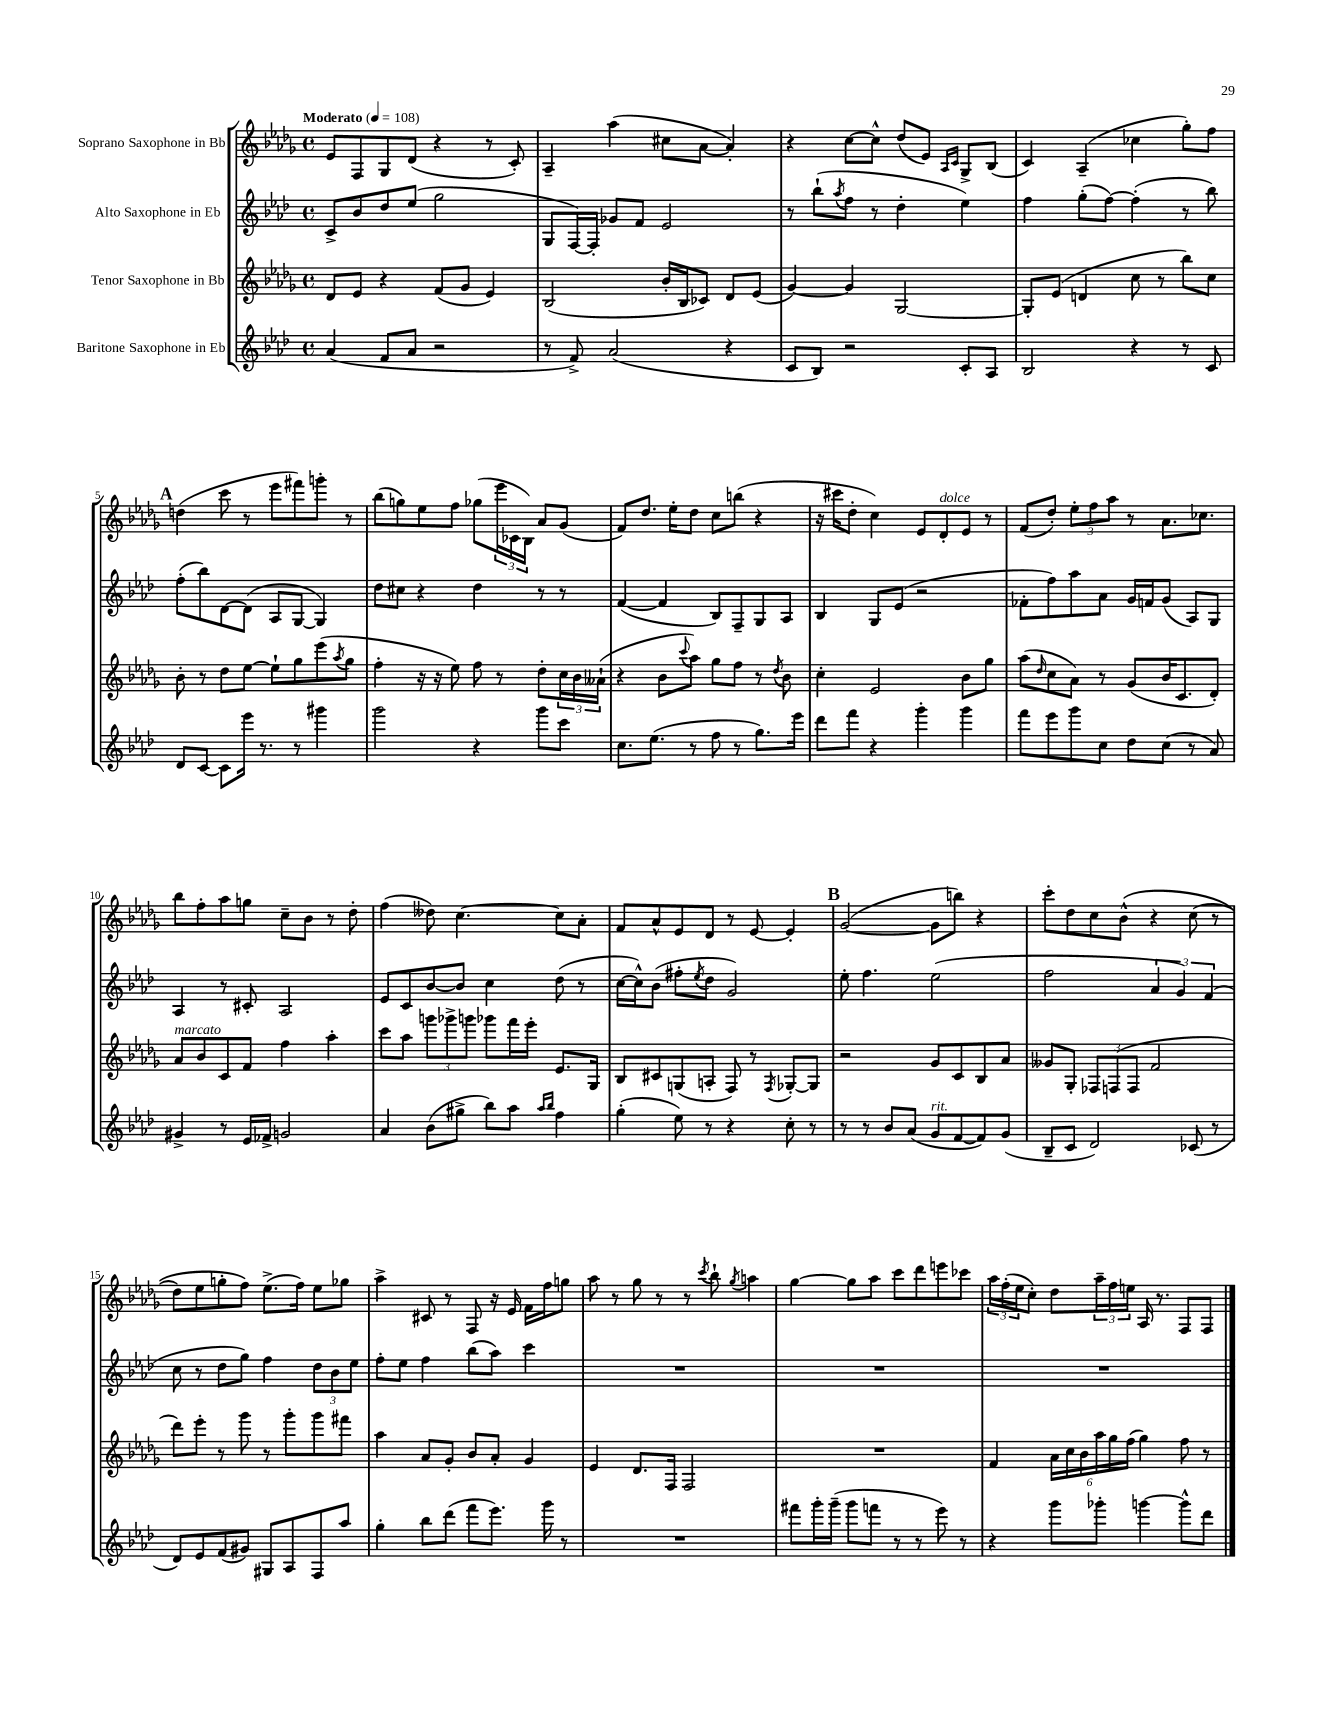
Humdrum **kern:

**kern	**kern	**kern	**kern
*part4	*part3	*part2	*part1
*staff4	*staff3	*staff2	*staff1
*I"Baritone Saxophone in Eb	*I"Tenor Saxophone in Bb	*I"Alto Saxophone in Eb	*I"Soprano Saxophone in Bb
*clefG2	*clefG2	*clefG2	*clefG2
*k[b-e-a-d-]	*k[b-e-a-d-g-]	*k[b-e-a-d-]	*k[b-e-a-d-g-]
*M4/4	*M4/4	*M4/4	*M4/4
*met(c)	*met(c)	*met(c)	*met(c)
*MM108	*MM108	*MM108	*MM108
=1	=1	=1	=1
!	!	!	!LO:TX:a:B:t=Moderato
(4a-/	8d-/L	8c^/L	8e-/L
.	8e-/J	8b-/	8F/
8f/L	4r	8dd-/	8G-/
8a-/J	.	(8ee-/J	(8d-/J
2r	(8f/L	2gg\	4r
.	8g-/J	.	.
.	4e-/)	.	8r
.	.	.	8c'/)
=2	=2	=2	=2
8r	(2B-/	8G/L	4A-~/
8f^/)	.	[16F/L)	.
.	.	16F'/JJ]	.
(2a-/	.	8g-X/L	(4aa-\
.	.	8f/J	.
.	16b-'/LL	2e-/	8cc#X\L
.	16B-/J	.	.
.	8c-X/J)	.	[8a-\J
4r	8d-/L	.	4a-'/])
.	(8e-/J	.	.
=3	=3	=3	=3
8c/L	[4g-/)	8r	4r
8B-/J)	.	(8bb-`\L	.
.	.	8qaa-/	.
2r	4g-/]	8ff\J	[8cc\L
.	.	8r	8cc^^\J]
.	[2G-/	4dd-'\	(8dd-/L
.	.	.	8e-/J)
.	.	.	16qqA-/LL
.	.	.	16qqc/JJ
8c'/L	.	4ee-\)	8G-^/L
8A-/J	.	.	(8B-/J
=4	=4	=4	=4
2B-/	8G-'/L]	4ff\	4c/)
.	(8e-/J	.	.
.	4dn/	(8gg'\L	(4A-~/
.	.	[8ff\J)	.
4r	8cc\	(4ff'\]	4cc-X\
.	8r	.	.
8r	8bb-\L)	8r	8gg-'\L)
8c/	8cc\J	8bb-\)	8ff\J
!!LO:LB:g=z
!!LO:REH:place=s1:t=A
=5	=5	=5	=5
8d-/L	8b-'\	(8ff'\L	(4ddn\
[8c/J	8r	8bb-\)	.
8c\L]	8dd-\L	[8d-\	8ccc\
16eee-\Jk	[8ee-\J	(8d-\J]	8r
8.r	.	.	.
.	8ee-`\L]	8A-/L	8eee-\L
8r	8gg-\	[8G/J	8fff#X\)
4ggg#X\	(8eee-\	4G/])	8gggn'\J
.	8qaa-/	.	.
.	8gg-\J	.	8r
=6	=6	=6	=6
2ggg\	4ff'\	8dd-\L	(8bb-\L
.	.	8cc#X\J	8ggn\)
.	16r	4r	8ee-\
.	16r	.	.
.	8ee-\)	.	8ff\J
4r	8ff\	4dd-\	(8gg-X\L
.	8r	.	24eee-\L
.	.	.	24c-X\
.	.	.	24B-\JJ)
8ggg\L	8dd-'\L	8r	8a-/L
8ccc\J	24cc\L	8r	(8g-/J
.	24b-\	.	.
.	(24a--X`\JJ	.	.
=7	=7	=7	=7
8.cc\L	4r	([4f/	8f/L)
.	.	.	8.dd-/J
(8.ee-\J	.	.	.
.	8b-\L	4f/]	.
.	.	.	16ee-'\KL
.	8qqccc/	.	.
8r	8aa-\J)	.	8dd-\J
8ff\	8gg-\L	8B-/L)	8cc\L
8r	8ff\J	8F~/	(8bbn\J
8.gg\L)	8r	8G/	4r
.	8qdd-/	.	.
.	8b-\	8A-/J	.
16eee-\Jk	.	.	.
=8	=8	=8	=8
8ddd-\L	4cc'\	4B-/	16r
.	.	.	16ccc#X\KL
8fff\J	.	.	8dd-'\J
4r	2e-/	8G/L	4cc\)
.	.	(8e-/J	.
4ggg'\	.	2r	8e-/L
!	!	!	!LO:TX:a:i:t=dolce
.	.	.	8d-'/
4ggg\	8b-\L	.	8e-/J
.	8gg-\J	.	8r
=9	=9	=9	=9
8fff\L	(8aa-\L	8f-X'\L	(8f/L
.	16qqdd-/	.	.
8eee-\	8cc\	8ff\)	8dd-'/J)
8ggg\	8a-\J)	8aa-\	12ee-'\L
.	.	.	12ff\
8cc\J	8r	8a-\J	.
.	.	.	12aa-\J
8dd-\L	(8g-/L	16g/LL	8r
.	.	16fn/J	.
(8cc\J	16b-/K	(8g/J	8.a-\L
.	8.c/	.	.
8r	.	8A-/L)	.
.	.	.	8.cc-X\J
8a-/)	8d-'/J)	8G/J	.
!!LO:LB:g=z
=10	=10	=10	=10
!	!LO:TX:a:i:t=marcato	!	!
4g#X^/	8a-/L	4A-/	8bb-\L
.	8b-/	.	8ff'\
8r	8c/	8r	8aa-\
16e-/LL	8f/J	8c#X'/	8ggn\J
16f-X^/JJ	.	.	.
2gn/	4ff\	2A-/	8cc~\L
.	.	.	8b-\J
.	4aa-'\	.	8r
.	.	.	8dd-'\
=11	=11	=11	=11
4a-/	8ccc\L	8e-/L	(4ff\
.	8aa-\J	8c/	.
(8b-\L	12gggn\L	[8b-/	8dd--X\)
.	12ggg-X^\	.	.
8gg#X^\J	.	8b-/J]	[4.cc\
.	12gggn\J	.	.
8bb-\L)	8ggg-X\L	4cc\	.
8aa-\J	16fff\L	.	.
.	16eee-'\JJ	.	.
16qqaa-/LL	.	.	.
16qqbb-/JJ	.	.	.
4ff\	8.e-/L	(8dd-\	8cc\L]
.	.	8r	8a-'\J
.	16G-/Jk	.	.
=12	=12	=12	=12
(4gg'\	8B-/L	[16cc\LL	8f/L
.	.	16cc^^\J])	.
.	8c#X/	(8b-\J	8a-^^/
8ee-\)	(8Gn/	8ff#X'\L	8e-/
.	.	8qee-/	.
8r	8An'/J	8dd-\J	8d-/J
4r	8F/)	2g/)	8r
.	8r	.	[8e-/
.	8qF/	.	.
8cc'\	[8G-X'/L	.	4e-'/]
8r	8G-/J]	.	.
!!LO:REH:place=s1:t=B
=13	=13	=13	=13
8r	2r	8ee-'\	([2g-/
8r	.	4.ff\	.
8b-/L	.	.	.
(8a-/J	.	.	.
!LO:TX:a:i:t=rit.	!	!	!
8g/L	8g-/L	(2ee-\	8g-\L]
[8f/	8c/	.	8bbn\J)
8f/])	8B-/	.	4r
(8g/J	8a-/J	.	.
=14	=14	=14	=14
8B-~/L	8g--X/L	2ff\	8ccc'\L
8c/J	8G-'/J	.	8dd-\
2d-/)	12F-X/L	.	8cc\
.	(12Fn/	.	.
.	.	.	(8b-^^\J
.	12F/J	.	.
.	2f/	6a-/	4r
.	.	6g/)	.
(8c-X/	.	.	(8cc\
.	.	(6f/	.
8r	.	.	8r
!!LO:LB:g=z
=15	=15	=15	=15
8d-/L)	8ddd-\L)	8cc\	8dd-\L)
8e-/	8eee-'\J	8r	8ee-\
(8f/	8r	8dd-\L	8ggn'\
8g#X/J)	8ggg-\	8gg\J)	8ff\J)
8G#X/L	8r	4ff\	(8.ee-^\L
8A-/	8ggg-'\L	.	.
.	.	.	16ff\Jk)
8F/	8ggg-\	12dd-\L	8ee-\L
.	.	12b-\	.
8aa-/J	8fff#X\J	.	8gg-X\J
.	.	12ee-\J	.
=16	=16	=16	=16
4gg'\	4aa-\	8ff'\L	4aa-^\
.	.	8ee-\J	.
8bb-\L	8a-/L	4ff\	8c#X/
(8ddd-\J	8g-'/J	.	8r
8fff\L	8b-/L	(8bb-\L	8F/
8.eee-\J)	8a-'/J	8aa-\J)	16r
.	.	.	16e-/
.	4g-/	4ccc\	16f\LL
16ggg\	.	.	16ff\J
8r	.	.	8ggn\J
=17	=17	=17	=17
1r	4e-/	1r	8aa-\
.	.	.	8r
.	8.d-/L	.	8gg-\
.	.	.	8r
.	16F/Jk	.	.
.	2F/	.	8r
.	.	.	8qccc/
.	.	.	8bb-`\
.	.	.	8qgg-/
.	.	.	4aan\
=18	=18	=18	=18
8fff#X\L	1r	1r	[4gg-\
16ggg'\L	.	.	.
(16ggg~\JJ	.	.	.
8ggg\L	.	.	8gg-\L]
8fffn\J	.	.	8aa-\J
8r	.	.	8ccc\L
8r	.	.	8ddd-\
8eee-\)	.	.	8eeen\
8r	.	.	8ccc-X\J
=19	=19	=19	=19
4r	4f/	1r	24aa-\LL
.	.	.	(24ff'\
.	.	.	24ee-\J
.	.	.	8cc'\J)
8ggg\L	24a-\LL	.	8dd-\L
.	24cc\	.	.
.	24b-\	.	.
8ggg-X'\J	24aa-\	.	24aa-~\L
.	24gg-\	.	24ff\
.	(24ff\JJ	.	24een\JJ
[4gggn\	4gg-\)	.	16A-/
.	.	.	8.r
8ggg^^\L]	8ff\	.	8F/L
8ddd-\J	8r	.	8F/J
==	==	==	==
*-	*-	*-	*-
